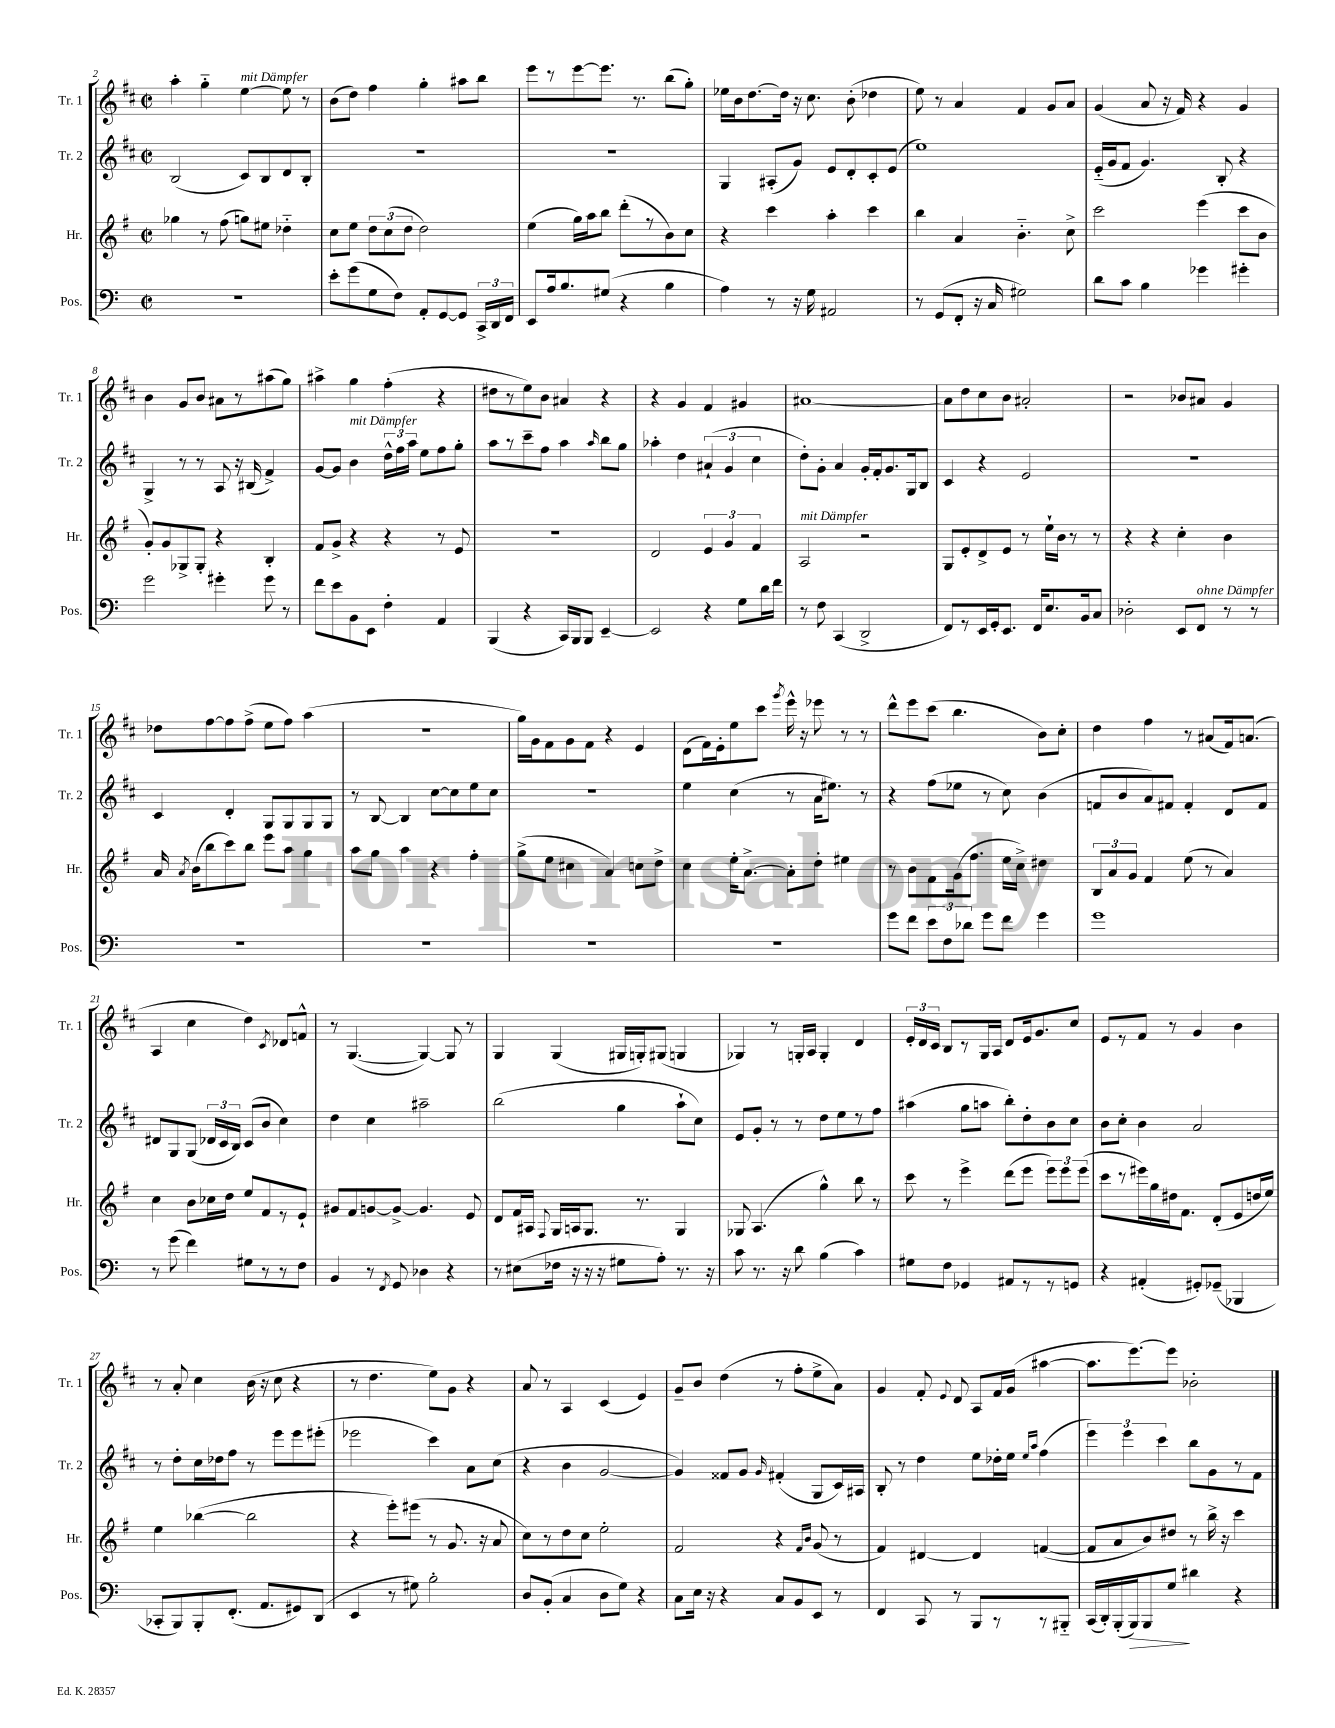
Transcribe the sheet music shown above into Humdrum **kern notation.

**kern	**kern	**kern	**kern
*staff4	*staff3	*staff2	*staff1
*clefF4	*clefG2	*clefG2	*clefG2
*k[]	*k[f#]	*k[f#c#]	*k[f#c#]
*M2/2	*M2/2	*M2/2	*M2/2
*met(c|)	*met(c|)	*met(c|)	*met(c|)
1r	4gg-	(2B	4aa'
.	8r	.	4gg'~
.	(8ff#	.	.
.	8gg)	8c#)	[4ee
.	8ee#	8B	.
.	4dd-'~	8d	8ee]
.	.	8B'	8r
=	=	=	=
8e'	8cc	1r	(8b
(8g	8ee	.	8dd)
8G	12dd	.	4ff#
.	(12cc	.	.
8F)	.	.	.
.	12dd	.	.
8AA'	2dd)	.	4gg'
[8GG	.	.	.
8GG]	.	.	8aa#
24CC^	.	.	8bb
24DD	.	.	.
24FF	.	.	.
=	=	=	=
8EE	(4ee	1r	8eee
16A	.	.	8r
8.B	.	.	.
.	16gg)	.	[8eee
.	16aa	.	.
(8G#	8bb	.	8.eee]
4r	(8ddd'	.	.
.	.	.	8.r
.	8r	.	.
4B	8b)	.	(8bb
.	8cc	.	8gg')
=	=	=	=
4A)	4r	4G	16ee-
.	.	.	16b
.	.	.	[8.dd
8r	4ccc	(8A#'	.
.	.	.	16dd]
16r	.	8g)	16r
16G	.	.	8.cc#
2AA#	4aa'	8e	.
.	.	8d'	(8b'
.	4ccc	8c#'	4dd-
.	.	(8e	.
=	=	=	=
8r	4bb	1ee)	8ee)
(8GG	.	.	8r
8FF'	4a	.	4a
16r	.	.	.
16C	.	.	.
2G#)	4.b'~	.	4f#
.	.	.	8g
.	8cc^	.	8a
=	=	=	=
8d	2ccc	(16e'~	(4g
.	.	16g	.
8c	.	8f#	.
4B	.	4.g)	8a
.	.	.	16r
.	.	.	16f#)
4g-	(4eee	.	4r
.	.	8B'	.
4g#'	8ccc	4r	4g
.	8b	.	.
=	=	=	=
2g	8g')	4G^	4b
.	8g	.	.
.	8G-^	8r	8g
.	8G-'	8r	8b
4g#'	4r	8A	8a#
.	.	16r	8r
.	.	(16B#	.
8g#	4B'	4f#^)	(8aa#
8r	.	.	8gg)
=	=	=	=
8f	8f#	[8g	4aa#^
8e	8g^	8g]	.
8BB	4r	4b	4gg
8EE	.	.	.
4F'	4r	24dd^^	(4ff#'
.	.	24ff#	.
.	.	24aa	.
.	.	8ee	.
4AA	8r	8ff#	4r
.	8e	8gg'	.
=	=	=	=
(4BBB	1r	8aa	8dd#
.	.	8r	8r
4r	.	8ccc#~	8ee)
.	.	8ff#	8b
16CC)	.	4aa	4a#
16BBB	.	.	.
8BBB	.	.	.
.	.	16qqaa	.
[4EE~	.	8bb	4r
.	.	8gg	.
=	=	=	=
2EE]	2d	4aa-'	4r
.	.	4dd	4g
4r	6e	(6a#`	4f#
.	6g	6g	.
8G	.	.	4g#
.	6f#	6cc#	.
16d	.	.	.
16f	.	.	.
=	=	=	=
8r	2A	8dd')	[1a#
8F	.	8g'	.
(4CC	.	4a	.
2DD^	2r	16g'	.
.	.	16f#'	.
.	.	8.g	.
.	.	16G	.
.	.	8B	.
=	=	=	=
8FF)	8G	4c#	8a#]
8r	8e'	.	8dd
16EE	8d^	4r	8cc#
16GG'	.	.	.
8.EE	8e	.	8b
.	8r	2e	2a#'
16FF	.	.	.
8.E	16ee`	.	.
.	16b	.	.
.	8r	.	.
16BB	.	.	.
8C	8r	.	.
=	=	=	=
2D-'	4r	1r	2r
.	4r	.	.
8EE	4cc'	.	8b-
8FF	.	.	8a#
8r	4b	.	4g
8r	.	.	.
=	=	=	=
1r	16a	4c#	8dd-
.	8qa	.	.
.	(16b	.	.
.	8bb	.	[8ff#
.	8ccc)	4d'	8ff#]
.	8bb	.	(8ff#^
.	8eee	8G	8ee
.	8aa	8G	8ff#)
.	4gg	8G	(4aa
.	.	8G	.
=	=	=	=
1r	8aa	8r	1r
.	8gg	[8B	.
.	4aa	4B]	.
.	4r	[8cc#	.
.	.	8cc#]	.
.	4ff#'	8ee	.
.	.	8cc#	.
=	=	=	=
1r	(8gg^	1r	16gg)
.	.	.	16g
.	8ee	.	8f#
.	4cc#	.	8g
.	.	.	8f#
.	4a)	.	4r
.	8cc	.	4e
.	8dd^	.	.
=	=	=	=
1r	4cc	4ee	(8d
.	.	.	16f#)
.	.	.	16e'
.	16ee'	(4cc#	8ee
.	[8.a^	.	.
.	.	.	8ccc#
.	.	.	8qggg
.	8a']	8r	16eee^^
.	.	.	16r
.	8dd'	16a	8eee-
.	.	8.ee#)	.
.	4ee#	.	8r
.	.	8r	8r
=	=	=	=
8g	8r	4r	8ddd^^
8f	8b	.	8eee
12e	8f#	(8ff#	(8ccc#
12F	.	.	.
.	(16g	8ee-	4.bb
12d-	.	.	.
.	8.ff#	.	.
8g	.	8r	.
8f	16ee	8cc#)	.
.	16cc^)	.	.
4g	4dd#	(4b	8b)
.	.	.	8cc#'
=	=	=	=
1g	12B	8f	4dd
.	12a	.	.
.	.	8b	.
.	12g	.	.
.	4f#	8a)	4ff#
.	.	8f#	.
.	(8ee	4f#'	8r
.	8r	.	(8a#
.	4a)	8d	16f#)
.	.	.	(8.a
.	.	8f#	.
=	=	=	=
8r	4cc	8d#	4A
(8g	.	8G	.
4f)	8b	(8G	4cc#
.	16cc-	24d-	.
.	.	24c#	.
.	16dd	.	.
.	.	24B)	.
8G#	8ee	(8c#	4dd)
8r	8f#	8b	.
.	.	.	8qc#
8r	8r	4cc#)	8d-
8F	8e`	.	8f^^
=	=	=	=
4BB	8g#	4dd	8r
.	8f#	.	([4.G
8r	[8g	4cc#	.
8qFF	.	.	.
8GG	8g^_	.	.
4D-	4.g]	2aa#~	4G_)
4r	.	.	8G]
.	8e	.	8r
=	=	=	=
8r	8d	(2bb	4G
(8E#	16f#	.	.
.	16A#	.	.
.	8qqF#	.	.
16F-	16G	.	(4G
16r	16A	.	.
16r	8.G	.	.
16r	.	.	.
8G#	.	4gg	16G#
.	8.r	.	16G')
8A')	.	.	(8G#
8.r	4G	8aa`	4G
.	.	8cc#)	.
16r	.	.	.
=	=	=	=
8c	8G-	8e	4G-)
8.r	(4.A	8g'	.
.	.	8r	8r
16r	.	.	.
8d	.	8r	16G'
.	.	.	16A
(4B	4gg^^)	8dd	4G'
.	.	8ee	.
4c)	8bb	8r	4d
.	8r	8ff#	.
=	=	=	=
8G#	8ccc	(4aa#	24e'
.	.	.	24d
.	.	.	24c#
8F	8r	.	8B
4GG-	4eee^	8gg	8r
.	.	8aa	16G
.	.	.	16A
8AA#	(8ddd	8bb')	8d
8r	8eee	8dd'	16e
.	.	.	8.g
8r	12eee)	8b	.
.	12eee	.	.
8GG	.	8cc#	8cc#
.	(12eee	.	.
=	=	=	=
4r	8ccc	8b	8e
.	8r	8cc#'	8r
(4AA#'	16eee#)	4b	8f#
.	16gg	.	.
.	16dd#	.	8r
.	8.f#	.	.
8GG#')	.	2a	4g
(8GG-~	(8d'	.	.
4BBB-	8e	.	4b
.	16dd	.	.
.	16ee)	.	.
=	=	=	=
8CC-'	4ee	8r	8r
8BBB)	.	8dd'	8a'
8BBB'	([4bb-	16cc#	4cc#
.	.	16dd-	.
(8.FF'	.	8ff#	.
.	2bb-]	8r	(16b
8.AA	.	.	16r
.	.	8eee	8cc#
8GG#)	.	8eee	4r
(8DD	.	(8eee#'	.
=	=	=	=
4EE	4r	2eee-	8r
.	.	.	4.dd
8r	8eee')	.	.
8G#)	(8eee#	.	.
2B'	8r	4ccc#)	8ee)
.	8.g	.	8g
.	.	8a	4r
.	16r	.	.
.	8a	(8cc#	.
=	=	=	=
8D	8cc)	4r	8a
(8BB'	8r	.	8r
4C	8dd	4b	4A
.	8cc	.	.
8D	2ee'	[2g	(4c#
8G)	.	.	.
4r	.	.	4e)
=	=	=	=
8C	2f#	4g])	8g~
16E	.	.	8b
16r	.	.	.
4r	.	8f##	(4dd
.	.	8g	.
.	.	16qqg	.
8C	4r	(4f#'	8r
8BB	.	.	8ff#'
.	16qqf#	.	.
.	16qqb	.	.
8EE	(8g	8G	8ee^
8r	8r	16c#)	8a)
.	.	16A#	.
=	=	=	=
4FF	4f#)	8B'	4g
.	.	8r	.
8CC	[4d#	4dd	8f#'
.	.	.	8qqe
8r	.	.	8d
8BBB	4d#]	8ee	8A
8r	.	16dd-'	16f#
.	.	16ee	(16g
.	.	16qqee	.
.	.	16qqaa	.
8r	([4f	(4ff#	[4aa#
8BBB#'~	.	.	.
=	=	=	=
(16CC	8f]	6eee)	8.aa#]
16DD')	.	.	.
(16BBB'	8a	.	.
.	.	6eee	.
16BBB)	.	.	[8.eee)
8BBB	8b)	.	.
.	.	6ccc#	.
8G	8dd#	.	8eee]
4d#	8r	8bb	2b-'
.	16bb^	8g	.
.	16r	.	.
4r	4ccc	8r	.
.	.	8f#	.
==	==	==	==
*-	*-	*-	*-
